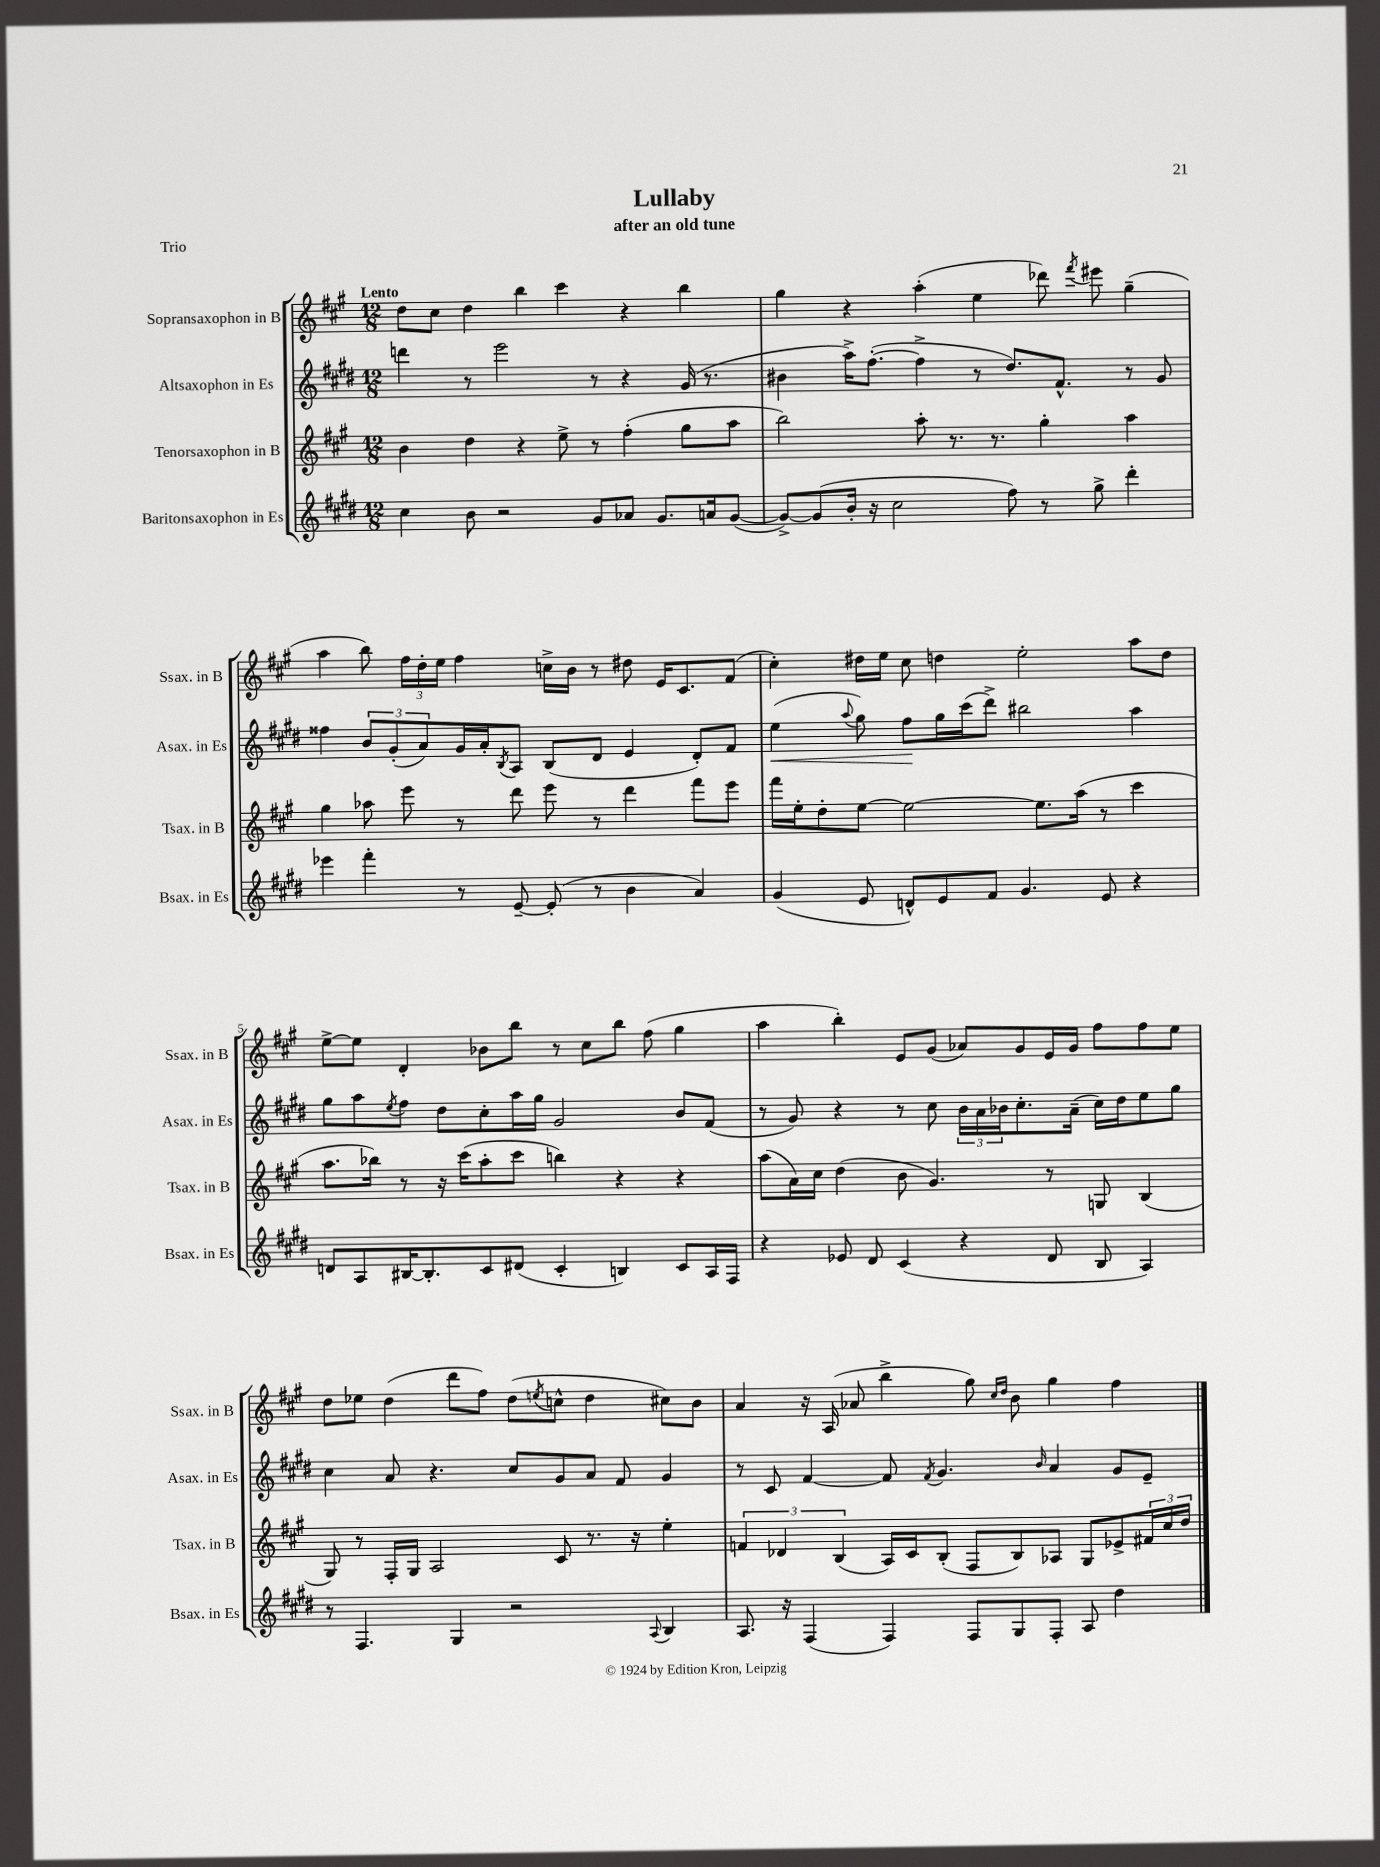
\header { title = "Lullaby" subtitle = "after an old tune" piece = "Trio" }
<<
\new StaffGroup <<
\new Staff = "s0" \with { instrumentName = "Sopransaxophon in B" shortInstrumentName = "Ssax. in B" } {
    \clef treble \key a \major \numericTimeSignature \time 12/8 \tempo "Lento"
    d''8 cis''8 d''4 b''4 cis'''4 r4 b''4 |
    gis''4 r4 a''4-.( e''4 des'''8) \acciaccatura { fis'''8 } eis'''8 gis''4--( |
    a''4 b''8) \tuplet 3/2 { fis''16 d''16-. e''16 } fis''4 c''16-> b'16 r8 dis''8 e'16 cis'8. fis'8( |
    cis''4-.) dis''16 e''16 cis''8 d''4 e''2-. a''8 d''8 |
    e''8~-> e''8 d'4-. bes'8 b''8 r8 cis''8 b''8 fis''8( gis''4 |
    a''4 b''4-.) e'8 gis'8( aes'8) gis'8 e'16 gis'16 fis''8 fis''8 e''8 |
    d''8 ees''8 d''4( d'''8 fis''8) d''8( \acciaccatura { e''8 } c''8-^ d''4 cis''8) b'8 |
    a'4 r16 a16( aes'8 b''4-> gis''8) \grace { cis''16 d''16 } b'8 gis''4 fis''4 \bar "|." |
}
\new Staff = "s1" \with { instrumentName = "Altsaxophon in Es" shortInstrumentName = "Asax. in Es" } {
    \clef treble \key e \major \numericTimeSignature \time 12/8
    d'''4 r8 e'''2 r8 r4 gis'16( r8. |
    bis'4 a''16->) fis''8.~-.( fis''4-> r8 dis''8.) fis'8.-^ r8 gis'8 |
    fisis''4 \tuplet 3/2 { b'8 gis'8-.( a'8) } gis'16 a'16-. \acciaccatura { b8 } a8 b8( dis'8 e'4 dis'8-.) fis'8 |
    e''4\<( \appoggiatura { a''8 } gis''8) fis''8\! gis''16 cis'''16( dis'''8->) bis''2 a''4 |
    gis''8 a''8 \acciaccatura { e''8 } fis''8 dis''8 cis''8-. a''16 gis''16 gis'2 b'8 fis'8( |
    r8 gis'8) r4 r8 cis''8 \tuplet 3/2 { b'16 a'16 bes'16 } cis''8.-. a'16--( cis''16) dis''16 e''8 gis''8 |
    cis''4 a'8 r4. cis''8 gis'8 a'8 fis'8 gis'4 |
    r8 cis'8 fis'4~ fis'8 \acciaccatura { fis'8 } gis'4. \grace { b'16 } a'4 gis'8 e'8-- \bar "|." |
}
\new Staff = "s2" \with { instrumentName = "Tenorsaxophon in B" shortInstrumentName = "Tsax. in B" } {
    \clef treble \key a \major \numericTimeSignature \time 12/8
    b'4 d''4 r4 e''8-> r8 fis''4-.( gis''8 a''8 |
    b''2) a''8-. r8. r8. gis''4-. a''4 |
    gis''4 aes''8 e'''8 r8 d'''8 e'''8 r8 d'''4 fis'''8 e'''8 |
    fis'''16 e''16-. d''8-. e''8~ e''2~ e''8. a''16( r8 cis'''4 |
    a''8. bes''16) r8 r16 cis'''16( a''8-. cis'''8 b''4) r4 r4 |
    a''8( a'16) cis''16 d''4( b'8 gis'4.) r8 g8 b4( |
    gis8) r8 fis16-. gis16 a2 cis'8 r8. r16 e''4-. |
    \tuplet 3/2 { f'4 des'4 b4( } a16) cis'16 b8-.( fis8 b8) aes8 gis8 ees'8-> \tuplet 3/2 { fis'16 cis''16 d''16 } \bar "|." |
}
\new Staff = "s3" \with { instrumentName = "Baritonsaxophon in Es" shortInstrumentName = "Bsax. in Es" } {
    \clef treble \key e \major \numericTimeSignature \time 12/8
    cis''4 b'8 r2 gis'8 aes'8 gis'8. a'16 gis'8~( |
    gis'8~->) gis'8( b'16-. r16 cis''2 fis''8) r8 gis''8-> dis'''4-. |
    ees'''4 fis'''4-. r8 e'8~-- e'8-.( r8 b'4 a'4) |
    gis'4( e'8 d'8-^) e'8 fis'8 gis'4. e'8 r4 |
    d'8 a8 bis16~ bis8.-. cis'8 dis'8( cis'4-. b4) cis'8 a16 fis16 |
    r4 ees'8 dis'8 cis'4( r4 dis'8 b8 a4) |
    r8 fis4. gis4 r2 \appoggiatura { a8 } b4 |
    a8. r16 fis4( fis4) fis8 gis8 fis8-. a8 dis''4 \bar "|." |
}
>>
>>
\layout { \context { \Score \override BarNumber.break-visibility = ##(#f #t #t) barNumberVisibility = #(every-nth-bar-number-visible 5) } }
